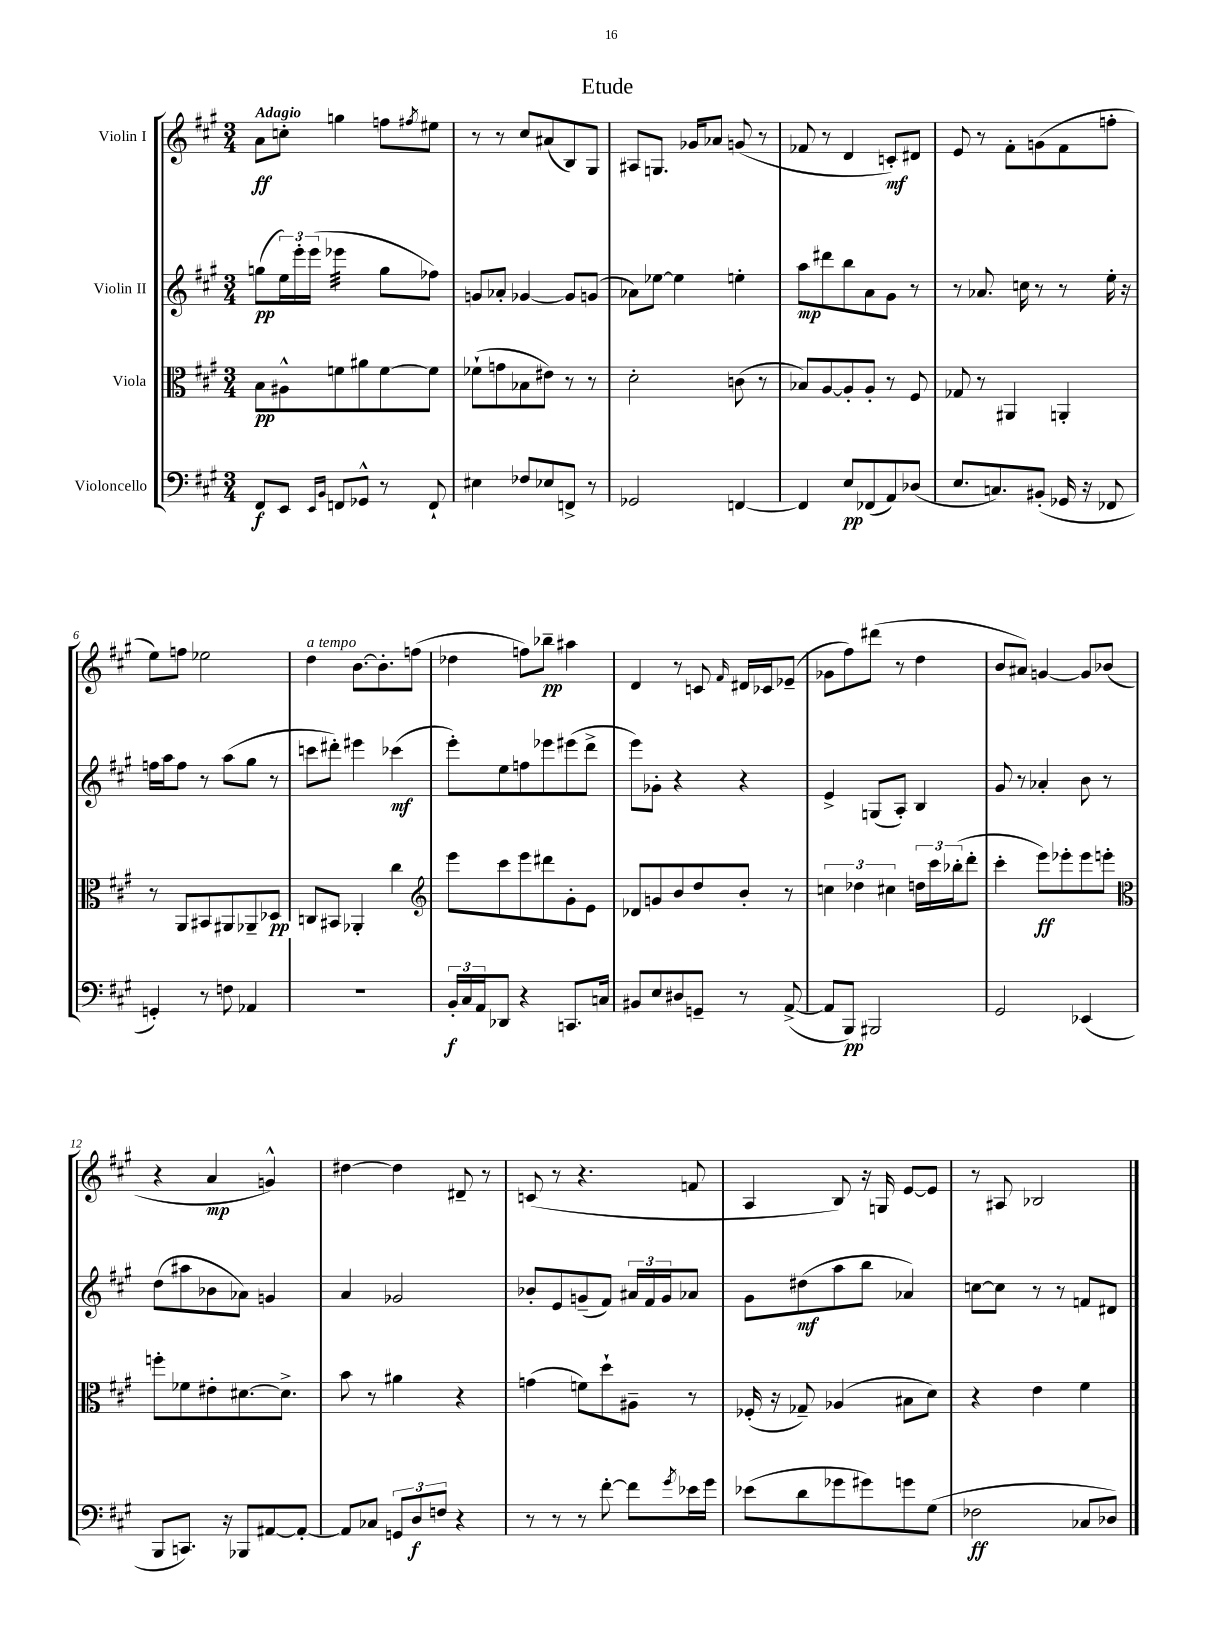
\header { title = "Etude" }
<<
\new StaffGroup <<
\new Staff = "s0" \with { instrumentName = "Violin I" } {
    \clef treble \key a \major \numericTimeSignature \time 3/4 \tempo "Adagio"
    a'8\ff c''8-. g''4 f''8 \acciaccatura { fis''8 } eis''8 |
    r8 r8 cis''8 ais'8( b8) gis8 |
    ais8 g8. ges'16 aes'8 g'8( r8 |
    fes'8 r8 d'4 c'8-.\mf) dis'8 |
    e'8 r8 fis'8-. g'8( fis'8 f''8-. |
    e''8) f''8 ees''2 |
    d''4^\markup { \italic "a tempo" } b'8.~ b'8.-. f''8( |
    des''4 f''8) bes''8--\pp ais''4 |
    d'4 r8 c'8 \grace { fis'16 } dis'16 ces'16 ees'8--( |
    ges'8 fis''8) dis'''8( r8 d''4 |
    b'8 ais'8) g'4~ g'8 bes'8( |
    r4 a'4\mp g'4-^) |
    dis''4~ dis''4 dis'8-- r8 |
    c'8( r8 r4. f'8 |
    a4 b8) r16 g16 e'8~ e'8 |
    r8 ais8 bes2 \bar "|." |
}
\new Staff = "s1" \with { instrumentName = "Violin II" } {
    \clef treble \key a \major \numericTimeSignature \time 3/4
    g''8\pp( \tuplet 3/2 { e''16) e'''16-. e'''16( } ees'''4:32 g''8 fes''8) |
    g'8 aes'8-. ges'4~ ges'8 g'8( |
    aes'8) ees''8~ ees''4 e''4-. |
    a''8\mp dis'''8 b''8 a'8 gis'8 r8 |
    r8 aes'8. c''16 r8 r8 e''16-. r16 |
    f''16 a''16 f''8 r8 a''8( gis''8 r8 |
    c'''8 dis'''8-.) eis'''4 ces'''4\mf( |
    e'''8-.) e''8 f''8 ees'''8 eis'''8( d'''8-> |
    e'''8) ges'8-. r4 r4 |
    e'4-> g8( a8-.) b4 |
    gis'8 r8 aes'4-. b'8 r8 |
    d''8( ais''8 bes'8 aes'8) g'4 |
    a'4 ges'2 |
    bes'8-. e'8 g'8--( fis'8) \tuplet 3/2 { ais'16 fis'16 g'16 } aes'8 |
    gis'8 dis''8\mf( a''8 b''8 aes'4) |
    c''8~ c''8 r8 r8 f'8 dis'8 \bar "|." |
}
\new Staff = "s2" \with { instrumentName = "Viola" } {
    \clef alto \key a \major \numericTimeSignature \time 3/4
    b8\pp ais8-^ f'8 ais'8 f'8~ f'8 |
    fes'8-!( g'8 bes8 eis'8) r8 r8 |
    d'2-. c'8( r8 |
    bes8) a8~ a8-. a8-. r8 fis8 |
    ges8 r8 ais,4 a,4-. |
    r8 a,8 bis,8 ais,8 aes,8-- des8\pp |
    c8 bis,8 aes,4-. cis''4 |
    \clef treble e'''8 cis'''8 e'''8 dis'''8 gis'8-. e'8 |
    des'8 g'8 b'8 d''8 b'8-. r8 |
    \tuplet 3/2 { c''4 des''4 cis''4 } \tuplet 3/2 { d''16 cis'''16 bes''16-.( } d'''8-. |
    cis'''4-. e'''8\ff) ees'''8-. ees'''8 e'''8-. |
    \clef alto f''8-. fes'8 eis'8-. dis'8.~ dis'8.-> |
    b'8 r8 ais'4 r4 |
    g'4( f'8) d''8-! ais8-- r8 |
    fes16-.( r16 ges8--) aes4( bis8 d'8) |
    r4 e'4 fis'4 \bar "|." |
}
\new Staff = "s3" \with { instrumentName = "Violoncello" } {
    \clef bass \key a \major \numericTimeSignature \time 3/4
    fis,8\f e,8 \grace { e,16 b,16 } f,8 ges,8-^ r8 f,8-! |
    eis4 fes8 ees8 f,8-> r8 |
    ges,2 f,4~ |
    f,4 e8\pp fes,8( a,8) des8( |
    e8. c8.) bis,8-.( ges,16 r16 fes,8 |
    g,4-.) r8 f8 aes,4 |
    r2. |
    \tuplet 3/2 { b,16-.\f cis16 a,16 } des,8 r4 c,8. c16 |
    bis,8 e8 dis8 g,8-- r8 a,8~->( |
    a,8 b,,8\pp) bis,,2 |
    gis,2 ees,4( |
    b,,8 c,8.) r16 bes,,8 ais,8~ ais,8~-. |
    ais,8 ces8 \tuplet 3/2 { g,8 d8\f f8 } r4 |
    r8 r8 r8 fis'8~-. fis'8 \acciaccatura { gis'8 } ees'16 gis'16 |
    ees'8( d'8 ges'8 gis'8) g'8 gis8( |
    fes2\ff ces8 des8) \bar "|." |
}
>>
>>
